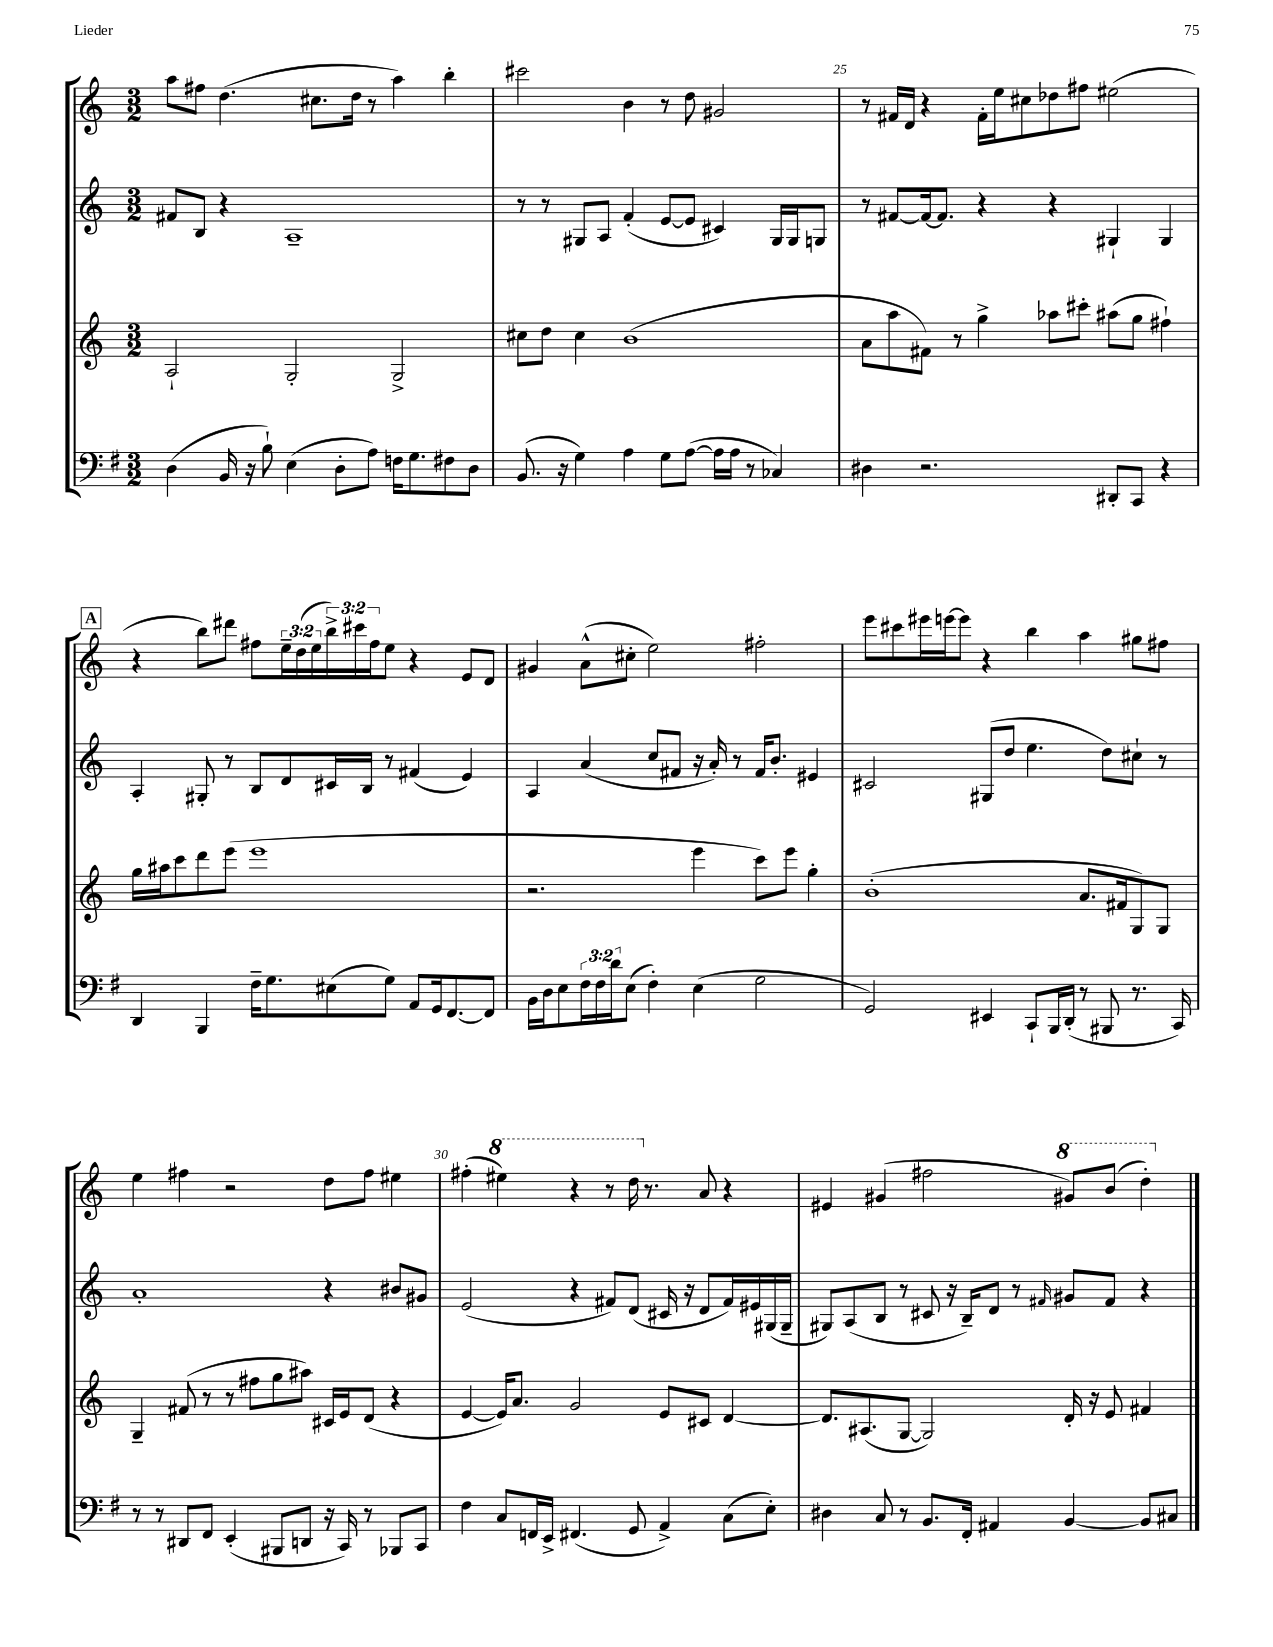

**kern	**kern	**kern	**kern
*staff4	*staff3	*staff2	*staff1
*clefF4	*clefG2	*clefG2	*clefG2
*k[f#]	*k[]	*k[]	*k[]
*M3/2	*M3/2	*M3/2	*M3/2
(4D	2A`	8f#	8aa
.	.	8B	8ff#
16BB	.	4r	(4.dd
16r	.	.	.
8B`)	.	.	.
(4E	2G'	1A~	.
.	.	.	8.cc#
8D'	.	.	.
.	.	.	16dd
8A)	.	.	8r
16F	2G^	.	4aa)
8.G	.	.	.
8F#	.	.	4bb'
8D	.	.	.
=	=	=	=
(8.BB	8cc#	8r	2ccc#
.	8dd	8r	.
16r	.	.	.
4G)	4cc#	8G#	.
.	.	8A	.
4A	(1b	(4f'	4b
8G	.	[8e	8r
([8A	.	8e]	8dd
16A]	.	4c#)	2g#
16A	.	.	.
8r	.	.	.
4C-)	.	16G#	.
.	.	16G#	.
.	.	8G	.
=	=	=	=
4D#	8a	8r	8r
.	8aa	[8f#	16f#
.	.	.	16d
2.r	8f#)	16f#_	4r
.	.	8.f#]	.
.	8r	.	.
.	4gg^	4r	16f#'
.	.	.	16ee
.	.	.	8cc#
.	8aa-	4r	8dd-
.	8ccc#'	.	8ff#
8DD#'	(8aa#	4G#`	(2ee#
8CC	8gg	.	.
4r	4ff#`)	4G#	.
=	=	=	=
4DD	16gg	4A'	4r
.	16aa#	.	.
.	8ccc	.	.
4BBB	8ddd	8G#'	8bb)
.	(8eee	8r	8ddd#
16F#~	1eee	8B	8ff#
8.G	.	.	.
.	.	8d	24ee~
.	.	.	(24dd
.	.	.	24ee
(8E#	.	16c#	24bb^)
.	.	.	24ccc#
.	.	16B	.
.	.	.	24ff#
8G)	.	8r	8ee
8AA	.	(4f#	4r
16GG	.	.	.
[8.FF#	.	.	.
.	.	4e)	8e
8FF#]	.	.	8d
=	=	=	=
16BB	2.r	4A	4g#
16D	.	.	.
8E	.	.	.
24F#	.	(4a	(8a^^
24F#	.	.	.
24d	.	.	.
(8E	.	.	8cc#'
4F#')	.	8cc	2ee)
.	.	8f#	.
(4E	4eee	16r	.
.	.	16a')	.
.	.	8r	.
2G	8ccc)	16f#	2ff#'
.	.	8.b'	.
.	8eee	.	.
.	4gg'	4e#	.
=	=	=	=
2GG)	(1b'	2c#	8eee
.	.	.	8ccc#
.	.	.	16eee#
.	.	.	[16eee
.	.	.	8eee]
4EE#	.	(8G#	4r
.	.	8dd	.
8CC`	.	4.ee	4bb
16BBB	.	.	.
(16DD'	.	.	.
8r	8.a	.	4aa
8BBB#	.	8dd)	.
.	16f#	.	.
8.r	8G)	8cc#`	8gg#
.	8G	8r	8ff#
16CC)	.	.	.
=	=	=	=
8r	4G~	1a'	4ee
8r	.	.	.
8DD#	(8f#	.	4ff#
8FF#	8r	.	.
(4EE'	8r	.	2r
.	8ff#	.	.
8BBB#	8gg	.	.
8DD	8aa#)	.	.
16r	16c#	4r	8dd
16CC)	16e	.	.
8r	(8d	.	8ff#
8BBB-	4r	8b#	4ee#
8CC	.	8g#	.
=	=	=	=
4F#	[4e	(2e	(4ff#'
8C	16e])	.	4eee#)
.	8.a	.	.
16FF	.	.	.
16EE^	.	.	.
(4.FF#	2g	4r	4r
.	.	8f#)	8r
8GG	.	(8d	16ddd
.	.	.	8.r
4AA^)	8e	16c#	.
.	.	16r	.
.	8c#	8d	8a
(8C	[4d	16f#)	4r
.	.	16e#	.
8E')	.	(16G#	.
.	.	16G#~	.
=	=	=	=
4D#	8.d]	8G#)	4e#
.	.	(8A	.
.	(8.A#	.	.
8C	.	8B	(4g#
8r	[8G	8r	.
8.BB	2G])	8c#	2ff#
.	.	16r	.
16FF#'	.	16B~)	.
4AA#	.	8d	.
.	.	8r	.
.	.	16qqf#	.
[4BB	16d'	8g#	8gg#)
.	16r	.	.
.	8e	8f#	(8bb
8BB]	4f#	4r	4ddd')
8C#	.	.	.
==	==	==	==
*-	*-	*-	*-
